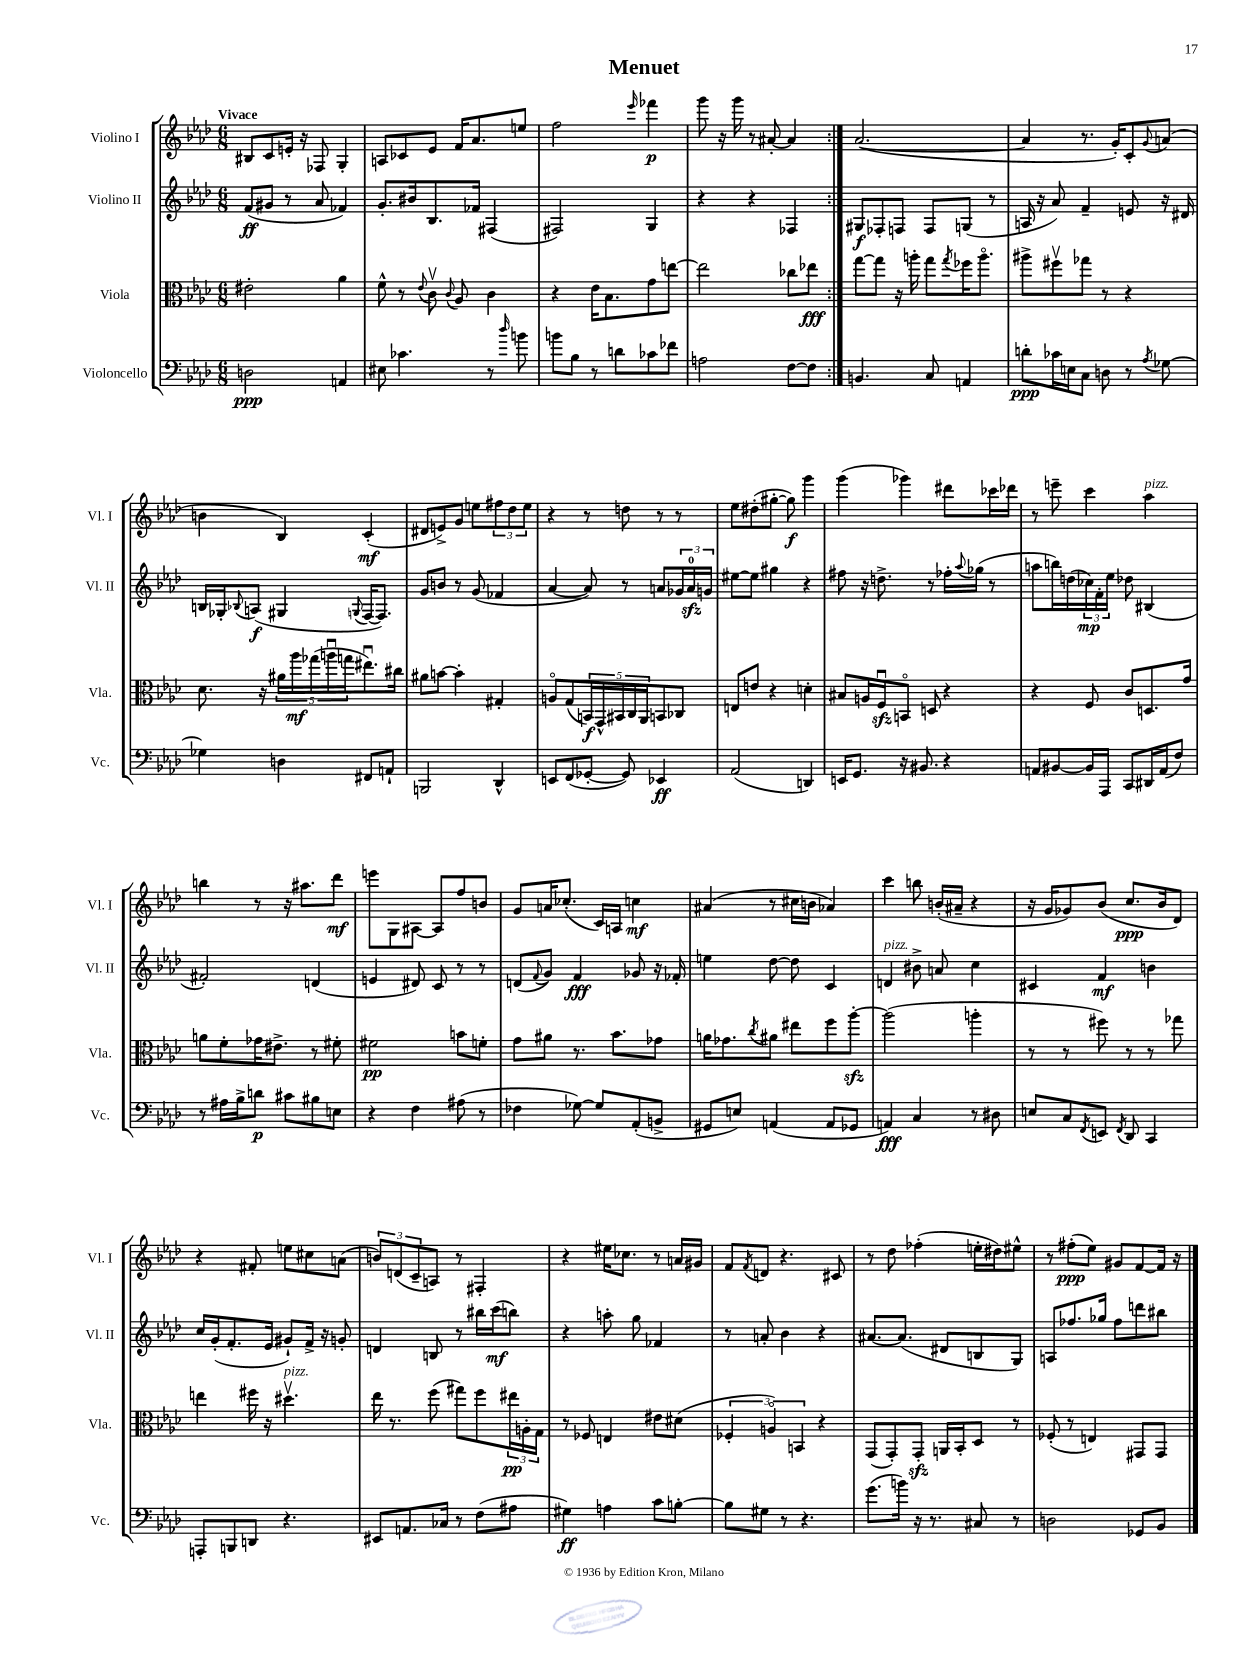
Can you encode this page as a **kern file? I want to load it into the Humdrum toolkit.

**kern	**kern	**kern	**kern
*staff4	*staff3	*staff2	*staff1
*clefF4	*clefC3	*clefG2	*clefG2
*k[b-e-a-d-]	*k[b-e-a-d-]	*k[b-e-a-d-]	*k[b-e-a-d-]
*M6/8	*M6/8	*M6/8	*M6/8
2D	2e#'	(8f	8B#
.	.	8g#	8c
.	.	8r	16e'
.	.	.	16r
.	.	8a-	8F-
4AA	4a-	4f-)	4G'
=	=	=	=
8E#	8f^^	8.g'	8A
4.c-	8r	.	8c-
.	.	16b#	.
.	8qqe-	.	.
.	8cv	8.B-	8e-
.	8qqc	.	.
.	8A-	.	16f
.	.	16f-	8.a-
8r	4c	(4F#	.
16qqdd-	.	.	.
8b	.	.	8ee
=	=	=	=
8b	4r	2F#)	2ff
8B-	.	.	.
8r	16e-	.	.
.	8.B-	.	.
8d	.	.	.
.	.	.	16qqeee-
8c-	8g	4G	4fff-
8f-	[8ee	.	.
=	=	=	=
2A	2ee]	4r	8ggg
.	.	.	16r
.	.	.	16ggg
.	.	4r	8r
.	.	.	[8a#'
[8F	8cc-	4F-	4a#]
8F]	8ee-	.	.
=:|!	=:|!	=:|!	=:|!
4.BB	[8gg	8G#	([2.a-
.	8gg]	8F-'	.
.	16r	8F	.
.	16aa'	.	.
8C	8gg	8F	.
.	8qgg	.	.
4AA	16ff-	(8G	.
.	8.aao	.	.
.	.	8r	.
=	=	=	=
8d'	8aa#^	16A	4a-]
.	.	16r	.
16c-	8ff#v	8a-)	.
16E	.	.	.
8C	8gg-	4f~	8.r
8D	8r	.	.
.	.	.	16g')
8r	4r	8e	8c'
8qA-	.	.	8qqg
[8G-	.	16r	(8a
.	.	16d#	.
=	=	=	=
4G-]	8.d-	16B	4b
.	.	16G-'	.
.	.	8qqB-	.
.	.	(8A	.
.	16r	.	.
4D	20a#	4G#	4B-)
.	20aa-	.	.
.	(20gg-	.	.
.	20aau	.	.
.	20gg	.	.
.	.	8qqG	.
8FF#	8.ee#u)	[16F	(4c'
.	.	8.F])	.
8AA`	.	.	.
.	16cc#	.	.
=	=	=	=
2BBB	8a#	8g	8d#
.	[8b	8b	8e^)
.	4b']	8r	8g
.	.	(8g	8ee
4DD-^^	4G#'	4f-	12ff#
.	.	.	12dd-
.	.	.	12ee
=	=	=	=
8EE	8Ao	[4a-	4r
(8FF	(8G	.	.
[8GG-'	20BB)	8a-])	8r
.	20GG^^	.	.
.	20BB#	.	.
8GG-])	.	8r	8dd
.	20C	.	.
.	20AA-	.	.
4EE-	8BB	8a	8r
.	8C-	24g-	8r
.	.	24a	.
.	.	24g	.
=	=	=	=
(2AA-	8E	[8ee#	8ee-
.	8e	8ee#]	(8dd#'
.	4r	4gg#	[8gg#'
.	.	.	8gg#])
4DD)	4d'	4r	4ggg
=	=	=	=
16EE	8B#	8ff#	(4ggg
8.GG	.	.	.
.	16A	16r	.
.	16Fu	8.dd^	.
16r	8BBo	.	4ggg-)
8.BB#	.	.	.
.	8D	8r	.
4r	4r	16ff-'	8ddd#
.	.	8qqaa-	.
.	.	(16gg-	.
.	.	8r	16ccc-
.	.	.	16ddd-
=	=	=	=
8AA	4r	8aa	8r
[8BB#	.	16bb)	8eee~
.	.	(16dd	.
16BB#]	8F	24cc-)	4ccc
.	.	24f'	.
16AAA-	.	.	.
.	.	24ee-	.
8CC	8c	8dd-	.
16DD#	8.D	(4B#	4aa-
(16AA	.	.	.
8F)	.	.	.
.	16g	.	.
=	=	=	=
8r	8a	2f#')	4bb
16A#	8f'	.	.
16B-^	.	.	.
8d	16g-	.	8r
.	8.e#^	.	.
8c#	.	.	16r
.	.	.	8.aa#
8B#	8r	(4d	.
8E	8f#'	.	8ddd-
=	=	=	=
4r	2f#	4e	8eee
.	.	.	8G
4F	.	8d#)	[8A#
.	.	8c	8A#]
(8A#	8b	8r	8ff
8r	8f'	8r	8b
=	=	=	=
4F-	8g	(8d	8g
.	.	8qqf	.
.	8a#	8g)	16a
.	.	.	(8.cc-'
[8G-)	8.r	4f	.
8G-]	.	.	16c)
.	8.b-	.	16A
(8AA-'	.	8g-	4cc
8BB^	8g-	16r	.
.	.	16f-'	.
=	=	=	=
8GG#	16a	4ee	(4a#
.	8.g-	.	.
8E)	.	.	.
.	8qcc	.	.
(4AA	8a#	[8dd-	8r
.	8ee#	8dd-]	16cc#
.	.	.	16b
8AA	8ff	4c	4a-)
8GG-	[8aa-'	.	.
=	=	=	=
4AA)	(2aa-]	4d	4ccc
4C	.	8b#^	8bb
.	.	8a	(16b'
.	.	.	16a#~
8r	4aa'	4cc	4r
8D#	.	.	.
=	=	=	=
8E	8r	4c#	16r
.	.	.	16g
8C	8r	.	8g-)
8qFF	.	.	.
8EE	8ff#)	4f	(8b-
8qFF	.	.	.
8DD-	8r	.	8.cc
4CC	8r	4b	.
.	.	.	16b-
.	8gg-	.	8d-)
=	=	=	=
8AAA'	4ee	16cc	4r
.	.	(16g'	.
8BBB	.	8.f'	.
8DD	16ff#	.	8f#'
.	16r	16e-	.
4.r	4.dd#v	8g#`)	8ee
.	.	16f^	8cc#
.	.	16r	.
.	.	8g'	(8a
=	=	=	=
8EE#	16ee-	4d	12b)
.	8.r	.	.
.	.	.	(12d
8.AA	.	.	.
.	.	.	12c~
.	(8ff	8B	8A)
16C-	.	.	.
8r	8gg#)	8r	8r
(8F	8ff	16bb#	4F#'
.	.	(16ccc	.
8A#	24ee#	8bb)	.
.	24A'	.	.
.	24G	.	.
=	=	=	=
4G#)	8r	4r	4r
.	8F-	.	.
4A	4E	8aa'	16ee#
.	.	.	8.cc-
.	.	8gg	.
8c	8e#	4f-	8r
[8B'	(8d#	.	16a
.	.	.	16g#
=	=	=	=
8B]	6F-'	8r	8f
.	.	.	8qf
8G#	.	8a'	8d
.	6Ao)	.	.
8r	.	4b-	4.r
.	6BB	.	.
4.r	.	.	.
.	4r	4r	.
.	.	.	8c#
=	=	=	=
(8.g	(8GG	[8.a#	8r
.	8GG')	.	8dd-
16b)	.	(8.a#]	.
16r	8GG'	.	(4ff-'
8.r	.	.	.
.	16AA	8d#	.
.	16BB-'	.	.
8C#	8D-	8B	16ee'
.	.	.	16dd#)
8r	8r	8G)	8ee#^^
=	=	=	=
2D	(8F-'	8A	8r
.	8r	8.ff-	(8ff#'
.	4E)	.	8ee-)
.	.	16gg-	.
.	.	8ff-	8g#
8GG-	8GG#	8ddd	[8f
8BB-	8GG#	8bb#	16f]
.	.	.	16r
==	==	==	==
*-	*-	*-	*-
